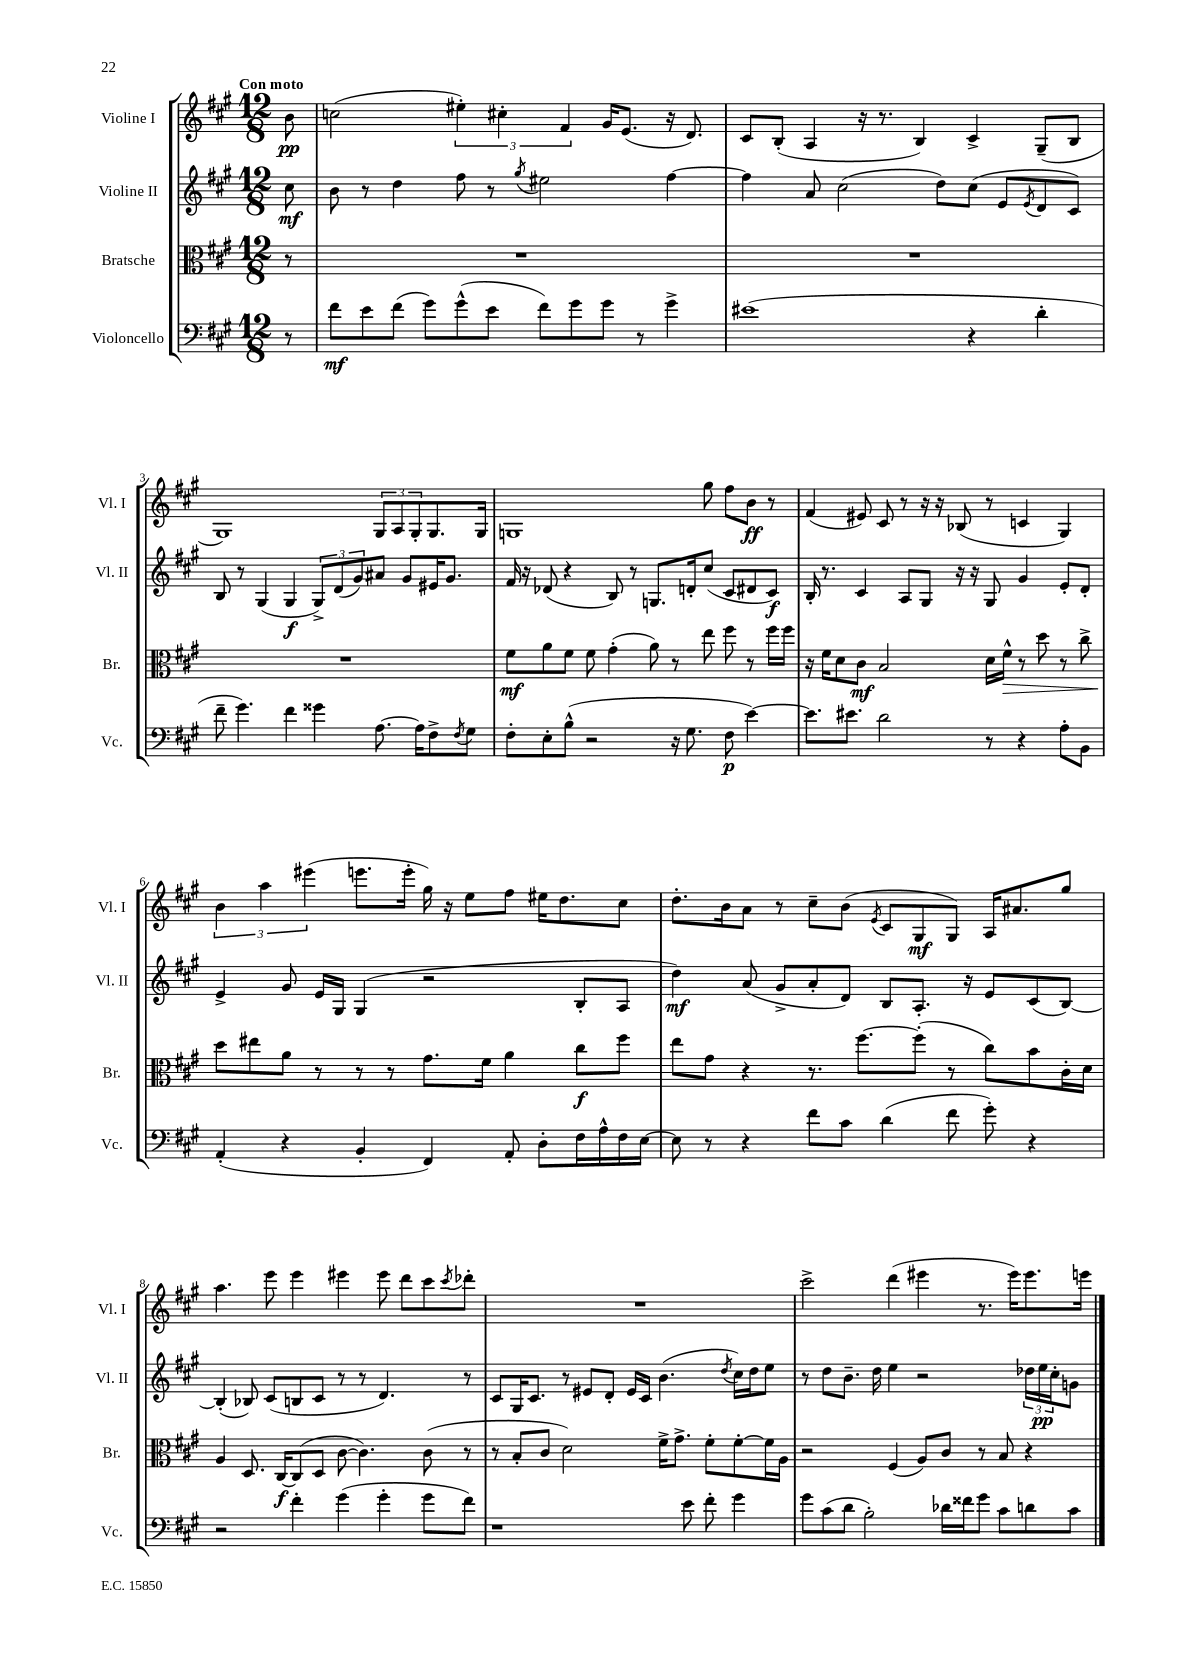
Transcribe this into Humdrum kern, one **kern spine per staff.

**kern	**dynam	**kern	**dynam	**kern	**dynam	**kern	**dynam
*part4	*part4	*part3	*part3	*part2	*part2	*part1	*part1
*staff4	*staff4	*staff3	*staff3	*staff2	*staff2	*staff1	*staff1
*I"Violoncello	*	*I"Bratsche	*	*I"Violine II	*	*I"Violine I	*
*I'Vc.	*	*I'Br.	*	*I'Vl. II	*	*I'Vl. I	*
*clefF4	*	*clefC3	*	*clefG2	*	*clefG2	*
*k[f#c#g#]	*	*k[f#c#g#]	*	*k[f#c#g#]	*	*k[f#c#g#]	*
*M12/8	*	*M12/8	*	*M12/8	*	*M12/8	*
=	=	=	=	=	=	=	=
!	!	!	!	!	!	!LO:TX:a:B:t=Con moto	!
8r	.	8r	.	8cc#\	mf	8b\	pp
=1	=1	=1	=1	=1	=1	=1	=1
8f#\L	mf	1.r	.	8b\	.	(2ccn\	.
8e\	.	.	.	8r	.	.	.
(8f#\J	.	.	.	4dd\	.	.	.
8g#\L)	.	.	.	.	.	.	.
(8g#^^\	.	.	.	8ff#\	.	6ee#X'\)	.
8e\J	.	.	.	8r	.	.	.
.	.	.	.	.	.	6cc#X'\	.
.	.	.	.	8qgg#/	.	.	.
8f#\L)	.	.	.	2ee#X\	.	.	.
.	.	.	.	.	.	6f#/	.
8g#\	.	.	.	.	.	.	.
8g#\J	.	.	.	.	.	16g#/KL	.
.	.	.	.	.	.	(8.e/J	.
8r	.	.	.	.	.	.	.
4g#^\	.	.	.	[4ff#\	.	16r	.
.	.	.	.	.	.	8.d/)	.
=2	=2	=2	=2	=2	=2	=2	=2
(1e#X	.	1.r	.	4ff#\]	.	8c#/L	.
.	.	.	.	.	.	(8B'/J	.
.	.	.	.	8a/	.	4A/	.
.	.	.	.	(2cc#\	.	.	.
.	.	.	.	.	.	16r	.
.	.	.	.	.	.	8.r	.
.	.	.	.	.	.	4B/)	.
.	.	.	.	8dd\L)	.	.	.
4r	.	.	.	(8cc#\J	.	4c#^/	.
.	.	.	.	8e/L	.	.	.
.	.	.	.	8qe/	.	.	.
4d'\	.	.	.	8d/	.	(8G#~/L	.
.	.	.	.	8c#/J)	.	8B/J	.
!!LO:LB:g=z
=3	=3	=3	=3	=3	=3	=3	=3
8f#~\	.	1.r	.	8B/	.	1G#)	.
4.g#\)	.	.	.	8r	.	.	.
.	.	.	.	(4G#/	.	.	.
4f#\	.	.	.	4G#/	f	.	.
4g##X\	.	.	.	12G#^/L)	.	.	.
.	.	.	.	(12d/	.	.	.
.	.	.	.	12g#/)	.	.	.
[8.A\	.	.	.	8a#X/J	.	12G#/L	.
.	.	.	.	.	.	12A/	.
.	.	.	.	8g#/L	.	.	.
.	.	.	.	.	.	12G#'/	.
16A\KL]	.	.	.	.	.	.	.
8F#^\	.	.	.	16e#X/K	.	8.G#/	.
.	.	.	.	8.g#/J	.	.	.
8qF#/	.	.	.	.	.	.	.
8G#\J	.	.	.	.	.	.	.
.	.	.	.	.	.	16G#/Jk	.
=4	=4	=4	=4	=4	=4	=4	=4
8F#'\L	.	8f#\L	mf	16f#/	.	1Gn	.
.	.	.	.	16r	.	.	.
8E'\	.	8a\	.	(8d-X/	.	.	.
(8B^^\J	.	8f#\J	.	4r	.	.	.
2r	.	8f#\	.	.	.	.	.
.	.	(4g#'\	.	8B/)	.	.	.
.	.	.	.	8r	.	.	.
.	.	8a\)	.	8.Gn/L	.	.	.
16r	.	8r	.	.	.	.	.
8.G#\	.	.	.	16dn'/k	.	.	.
.	.	8ee\	.	(8cc#/J	.	8gg#\	.
8F#\	p	8ff#\	.	8c#/L	.	8ff#\L	.
[4e\)	.	8r	.	8d#X/	.	8b\J	ff
.	.	16ff#\LL	.	8c#/J)	f	8r	.
.	.	16ff#\JJ	.	.	.	.	.
=5	=5	=5	=5	=5	=5	=5	=5
8.e\L]	.	16r	.	16B'/	.	(4f#/	.
.	.	16f#\KL	.	8.r	.	.	.
.	.	8d\	.	.	.	.	.
8.e#X\J	.	.	.	.	.	.	.
.	.	8c#\J	mf	4c#/	.	8e#X/)	.
2d\	.	2B/	.	.	.	8c#/	.
.	.	.	.	8A/L	.	8r	.
.	.	.	.	8G#/J	.	16r	.
.	.	.	.	.	.	16r	.
.	.	.	.	16r	.	(8B-X/	.
.	.	.	.	16r	.	.	.
8r	.	16d\LL	.	8G#/	.	8r	.
!	!	!	!LO:HP:b	!	!	!	!
.	.	16f#^^\JJ	>	.	.	.	.
4r	.	8r	.	4g#/	.	4cn/	.
.	.	8dd\	.	.	.	.	.
8A'\L	.	8r	.	8e'/L	.	4G#/)	.
8BB\J	.	8cc#^\	.	8d'/J	.	.	.
!!LO:LB:g=z
=6	=6	=6	=6	=6	=6	=6	=6
(4AA'/	.	8dd\L	.	4e^/	.	6b\	.
.	.	8ee#X\	]	.	.	.	.
.	.	.	.	.	.	6aa\	.
4r	.	8a\J	.	8g#/	.	.	.
.	.	.	.	.	.	(6eee#X\	.
.	.	8r	.	16e/LL	.	.	.
.	.	.	.	16G#/JJ	.	.	.
4BB'/	.	8r	.	(4G#/	.	8.eeen\L	.
.	.	8r	.	.	.	.	.
.	.	.	.	.	.	16eee'\Jk	.
4FF#/)	.	8.g#\L	.	2r	.	16gg#\)	.
.	.	.	.	.	.	16r	.
.	.	.	.	.	.	8ee\L	.
.	.	16f#\Jk	.	.	.	.	.
8AA'/	.	4a\	.	.	.	8ff#\J	.
8D'\L	.	.	.	.	.	16ee#X\KL	.
.	.	.	.	.	.	8.dd\	.
16F#\L	.	8cc#\L	f	8B'/L	.	.	.
16A^^\	.	.	.	.	.	.	.
16F#\	.	8ff#\J	.	8A/J	.	8cc#\J	.
[16E\JJ	.	.	.	.	.	.	.
=7	=7	=7	=7	=7	=7	=7	=7
8E\]	.	8ee\L	.	4dd\)	mf	8.dd'\L	.
8r	.	8g#\J	.	.	.	.	.
.	.	.	.	.	.	16b\k	.
4r	.	4r	.	(8a/	.	8a\J	.
.	.	.	.	8g#^/L	.	8r	.
8f#\L	.	8.r	.	8a'/	.	8cc#~\L	.
8c#\J	.	.	.	8d/J)	.	(8b\J	.
.	.	[8.ff#\L	.	.	.	.	.
.	.	.	.	.	.	8qe/	.
(4d\	.	.	.	8B/L	.	8c#/L	.
.	.	(8ff#'\J]	.	8.A'/J	.	8G#/	mf
8f#\	.	8r	.	.	.	8G#/J)	.
.	.	.	.	16r	.	.	.
8g#'\)	.	8cc#\L)	.	8e/L	.	16A/KL	.
.	.	.	.	.	.	8.a#X/	.
4r	.	8b\	.	(8c#/	.	.	.
.	.	16c#'\L	.	[8B/J)	.	8gg#/J	.
.	.	16d\JJ	.	.	.	.	.
!!LO:LB:g=z
=8	=8	=8	=8	=8	=8	=8	=8
2r	.	4A/	.	(4B'/]	.	4.aa\	.
.	.	8.D/	.	8B-X/)	.	.	.
.	.	.	.	(8c#/L	.	8eee\	.
.	.	[16C#/KL	f	.	.	.	.
4f#'\	.	(8C#/]	.	8Bn/	.	4eee\	.
.	.	8D/J	.	8c#/J	.	.	.
(4g#\	.	[8c#\	.	8r	.	4eee#X\	.
.	.	4.c#\])	.	8r	.	.	.
4g#'\	.	.	.	4.d/)	.	8eee#\	.
.	.	.	.	.	.	8ddd\L	.
8g#\L	.	(8c#\	.	.	.	8ccc#\	.
.	.	.	.	.	.	8qccc#/	.
8f#\J)	.	8r	.	8r	.	8ddd-X'\J	.
=9	=9	=9	=9	=9	=9	=9	=9
1r	.	8r	.	8c#/L	.	1.r	.
.	.	8B'/L	.	16G#/K	.	.	.
.	.	.	.	8.c#/J	.	.	.
.	.	8c#/J	.	.	.	.	.
.	.	2d\)	.	8r	.	.	.
.	.	.	.	8e#X/L	.	.	.
.	.	.	.	8d'/J	.	.	.
.	.	.	.	16e#/LL	.	.	.
.	.	.	.	16c#/JJ	.	.	.
.	.	16f#^\KL	.	(4.b\	.	.	.
.	.	8.g#^\J	.	.	.	.	.
8e\	.	.	.	.	.	.	.
8f#'\	.	8f#'\L	.	.	.	.	.
.	.	.	.	8qdd/	.	.	.
4g#\	.	[8f#'\	.	16cc#\LL)	.	.	.
.	.	.	.	16dd\J	.	.	.
.	.	16f#\L]	.	8ee\J	.	.	.
.	.	16A\JJ	.	.	.	.	.
=10	=10	=10	=10	=10	=10	=10	=10
8g#\L	.	2r	.	8r	.	2ccc#^\	.
(8c#\	.	.	.	8dd\L	.	.	.
8d\J	.	.	.	8.b~\J	.	.	.
2B'\)	.	.	.	.	.	.	.
.	.	.	.	16dd\	.	.	.
.	.	(4F#/	.	4ee\	.	(4ddd\	.
.	.	8A/L)	.	2r	.	4eee#X\	.
16d-X\LL	.	8c#/J	.	.	.	.	.
16f##X\J	.	.	.	.	.	.	.
8g#\J	.	8r	.	.	.	8.r	.
8c#\L	.	8B/	.	.	.	.	.
.	.	.	.	.	.	16eee#\KL)	.
8dn\	.	4r	.	24dd-X\LL	.	8.eee#\	.
.	.	.	.	24ee\	pp	.	.
.	.	.	.	24cc#'\J	.	.	.
8c#\J	.	.	.	8gn\J	.	.	.
.	.	.	.	.	.	16eeen\Jk	.
==	==	==	==	==	==	==	==
*-	*-	*-	*-	*-	*-	*-	*-
